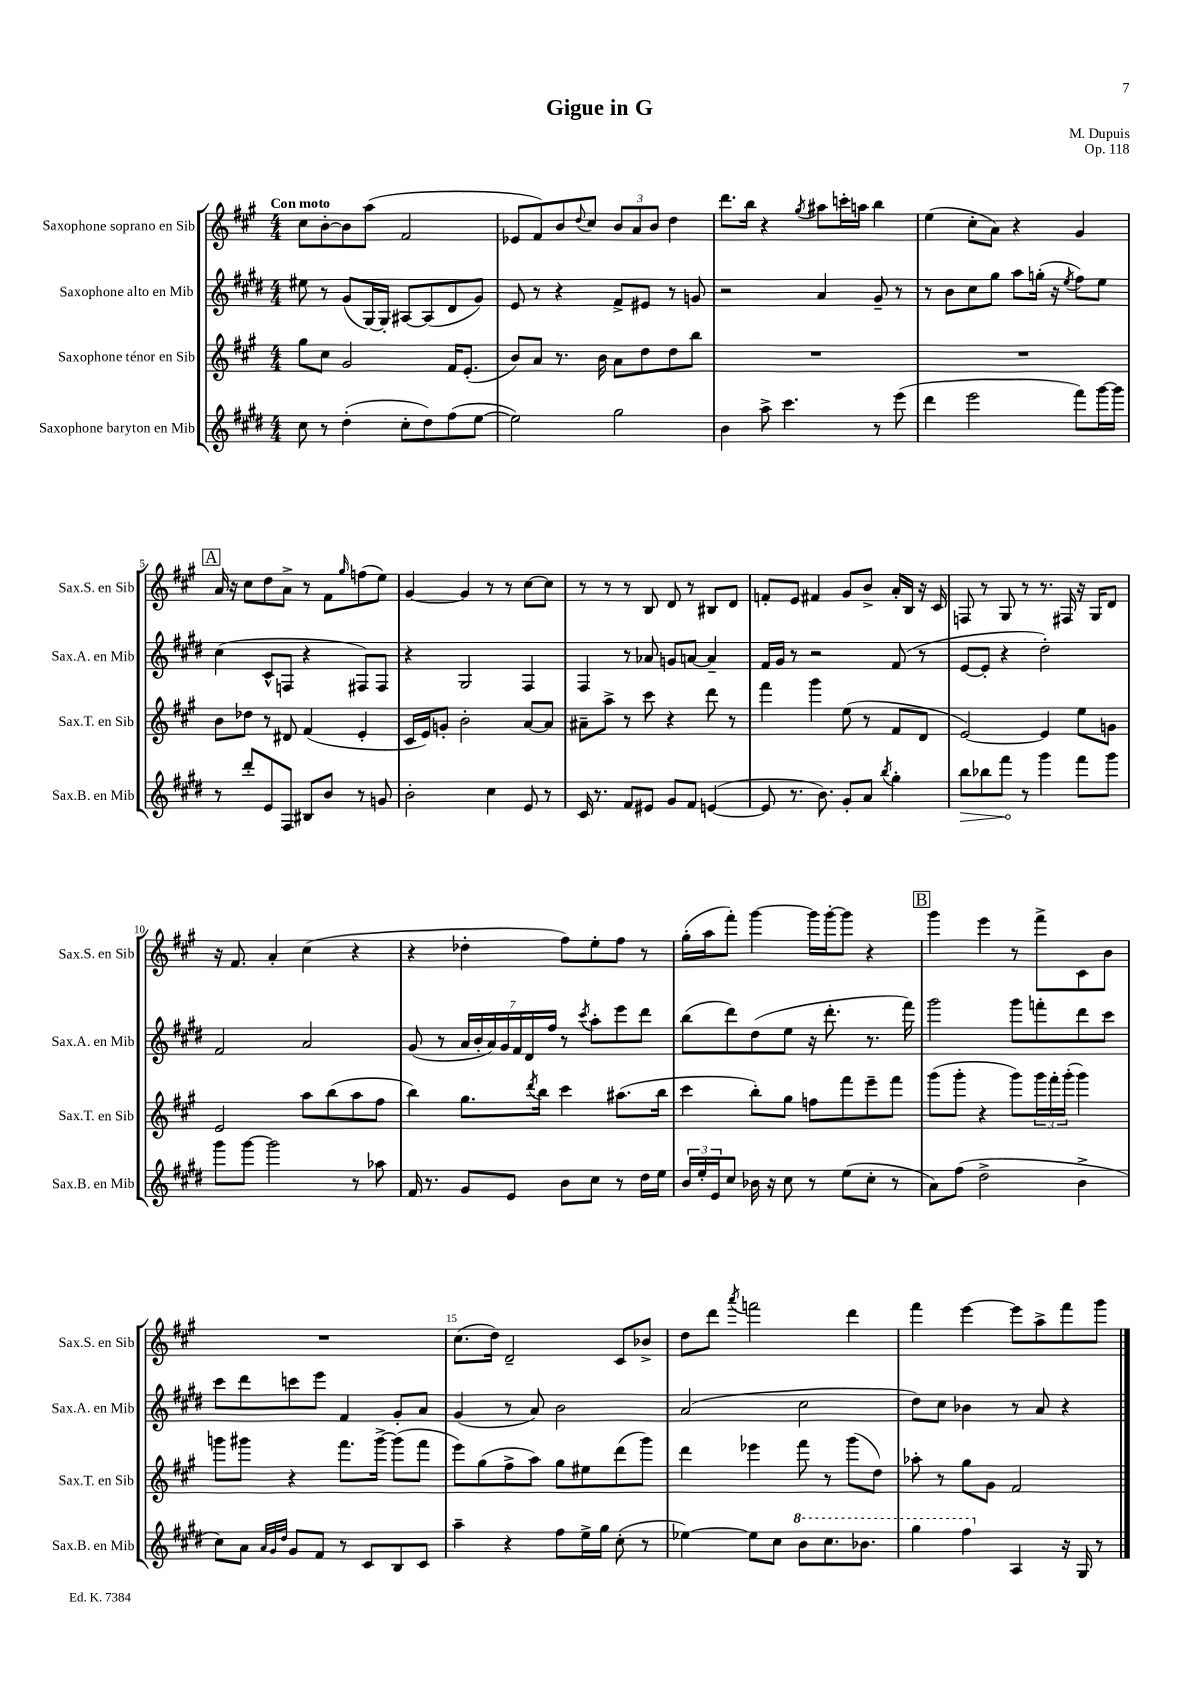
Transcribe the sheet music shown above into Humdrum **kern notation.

**kern	**kern	**kern	**kern
*staff4	*staff3	*staff2	*staff1
*clefG2	*clefG2	*clefG2	*clefG2
*k[f#c#g#d#]	*k[f#c#g#]	*k[f#c#g#d#]	*k[f#c#g#]
*M4/4	*M4/4	*M4/4	*M4/4
8cc#\	8gg#\L	8ee#\	8cc#\L
8r	8cc#\J	8r	[8b'\
(4dd#'\	2g#/	(8g#/L	8b\]
.	.	[16G#/L)	(8aa\J
.	.	16G#'/]JJ	.
8cc#'\L	.	[8A#/L	2f#/
8dd#\)	.	(8A#/]	.
(8ff#\	16f#/LK	8d#/	.
.	(8.e'/J	.	.
[8ee\J	.	8g#/J)	.
=	=	=	=
2ee\])	8b/L)	8e/	8e-/L
.	8a/J	8r	8f#/)
.	8.r	4r	8b/
.	.	.	8qqdd/
.	.	.	8cc#/J
.	16b\	.	.
2gg#\	8a\L	8f#^/L	12b/L
.	.	.	12a/
.	8dd\	8e#/J	.
.	.	.	12b/J
.	8dd\	8r	4dd\
.	8bb\J	8g/	.
=	=	=	=
4b\	1r	2r	8.ddd\L
.	.	.	16bb\Jk
8aa^\	.	.	4r
4.ccc#\	.	.	.
.	.	.	8qgg#/
.	.	4a/	8aa#\L
.	.	.	16ccc'\L
.	.	.	16aa\JJ
8r	.	8g#~/	4bb\
(8eee\	.	8r	.
=	=	=	=
4ddd#\	1r	8r	(4ee\
.	.	8b\L	.
2eee\	.	8cc#\	8cc#'\L
.	.	8gg#\J	8a\J)
.	.	8aa\L	4r
.	.	(16gg'\Jk	.
.	.	16r	.
.	.	8qee/	.
8fff#\L)	.	8ff#\L)	4g#/
[16ggg#\L	.	8ee\J	.
16ggg#\]JJ	.	.	.
=	=	=	=
8r	8b\L	(4cc#\	16a/
.	.	.	16r
8ddd#'/L	8dd-\J	.	8cc#\L
8e/	8r	8c#^^/L	8dd\
8F#/J	8d#/	8F/J	8a^\J
8B#/L	(4f#/	4r	8r
8b/J	.	.	8f#\L
.	.	.	16qqgg#/
8r	4e'/	8F#/L)	(8ff\
8g/	.	8F#/J	8ee\J)
=	=	=	=
2b'\	16c#/LL	4r	[4g#/
.	16e/J)	.	.
.	8g'/J	.	.
.	2b'\	2G#/	4g#/]
4cc#\	.	.	8r
.	.	.	8r
8e/	[8a/L	4F#/	[8cc#\L
8r	8a/]J	.	8cc#\]J
=	=	=	=
16c#/	8a#~\L	4F#/	8r
8.r	.	.	.
.	8aa^\J	.	8r
8f#/L	8r	8r	8r
8e#/J	8ccc#\	8a-/	8B/
8g#/L	4r	8g/L	8d/
8f#/J	.	[8a/J	8r
([4e/	8ddd\	4a~/]	8B#/L
.	8r	.	8d/J
=	=	=	=
8e/]	4fff#\	16f#/LL	8f'/L
.	.	16g#/JJ	.
8.r	.	8r	8e/J
.	4ggg#\	2r	4f#/
8.b\)	.	.	.
8g#'/L	(8ee\	.	8g#/L
8a/J	8r	.	8b^/J
8qbb/	.	.	.
4gg#'\	8f#/L	(8f#/	16a'/LL
.	.	.	16B/JJ
.	8d/J	8r	16r
.	.	.	16c#/
=	=	=	=
8bb\L	[2e/)	[8e/L	8F/
8bb-\	.	8e'/]J	8r
8fff#\J	.	4r	8G#/
8r	.	.	8r
4ggg#\	4e/]	2dd#'\)	8.r
.	.	.	16F#/
8fff#\L	8ee\L	.	16r
.	.	.	16G#/LK
8ggg#\J	8g\J	.	8d/J
=	=	=	=
8ggg#\L	2e/	2f#/	16r
.	.	.	8.f#/
[8ggg#\J	.	.	.
2ggg#\]	.	.	4a'/
.	8aa\L	2a/	(4cc#\
.	(8bb\	.	.
8r	8aa\	.	4r
8aa-\	8ff#\J	.	.
=	=	=	=
16f#/	4bb\)	(8g#/	4r
8.r	.	.	.
.	.	8r	.
8g#/L	8.gg#\L	28a/LL	4dd-'\
.	.	28b'/	.
.	.	28a/)	.
.	.	28g#/	.
8e/J	.	.	.
.	.	28f#/	.
.	.	28d#/	.
.	8qddd/	.	.
.	16bb\Jk	.	.
.	.	28ff#/JJ	.
8b\L	4ccc#\	8r	8ff#\L)
.	.	8qccc#/	.
8cc#\J	.	8aa'\L	8ee'\
8r	(8.aa#\L	8eee\	8ff#\J
16dd#\LL	.	8ddd#\J	8r
16ee\JJ	16bb\Jk	.	.
=	=	=	=
24b/LL	4ccc#\	(8bb\L	(16gg#'\LL
24ee'/	.	.	.
.	.	.	16aa\J
24e/J	.	.	.
8cc#/J	.	8ddd#\)	8fff#'\J)
16b-\	8bb'\L)	(8dd#\	[4ggg#\
16r	.	.	.
8cc#\	8gg#\J	8ee\J	.
8r	8ff\L	16r	16ggg#\]LL
.	.	8.ddd#'\	[16ggg#'\J
(8ee\L	8fff#\	.	8ggg#\]J
8cc#'\J	8eee~\	8.r	4r
8r	8fff#\J	.	.
.	.	16fff#\)	.
=	=	=	=
8a\L)	(8ggg#\L	2ggg#\	4ggg#\
(8ff#\J	8ggg#'\J	.	.
2dd#^\	4r	.	4eee\
.	8ggg#\L)	8ggg#\L	8r
.	24ggg#\L	8fff'\	8fff#^\L
.	24fff#'\	.	.
.	(24ggg#'\JJ	.	.
4b^\	4ggg#\)	8ddd#\	8c#\
.	.	8ccc#\J	8b\J
=	=	=	=
8cc#\L)	8ggg\L	8ccc#\L	1r
8a\J	8ggg#\J	8ddd#\	.
32qqa/LLL	.	.	.
32qqg#/	.	.	.
32qqdd#/JJJ	.	.	.
8g#/L	4r	8ccc\	.
8f#/J	.	8eee\J	.
8r	8.fff#\L	4f#/	.
8c#/L	.	.	.
.	[16ggg#^\Jk	.	.
8B/	(8ggg#\]L	8g#'/L	.
8c#/J	8fff#\J	8a/J	.
=	=	=	=
4aa~\	8eee\L)	(4g#/	(8.cc#\L
.	(8gg#\	.	.
.	.	.	16dd\Jk)
4r	8ff#^\	8r	2d~/
.	8aa\J)	8a/)	.
8ff#\L	8gg#\L	2b\	.
16ee^\L	8ee#\	.	.
16gg#\JJ	.	.	.
(8cc#'\	(8ddd\	.	8c#/L
8r	8ggg#\J)	.	8b-^/J
=	=	=	=
[4ee-\)	4ddd\	(2a/	8dd\L
.	.	.	8ddd\J
.	.	.	8qaaa/
8ee-\]L	4eee-\	.	2fff\
8cc#\J	.	.	.
8bb\L	8fff#\	2cc#\	.
8.ccc#\	8r	.	.
.	(8ggg#\L	.	4ddd\
8.bb-\J	.	.	.
.	8dd\J)	.	.
=	=	=	=
4ggg#\	8aa-'\	8dd#\L)	4fff#\
.	8r	8cc#\J	.
4fff#\	8gg#\L	4b-\	[4eee\
.	8g#\J	.	.
4A/	2f#/	8r	8eee\]L
.	.	8a/	8aa^\
16r	.	4r	8fff#\
16G#/	.	.	.
8r	.	.	8ggg#\J
==	==	==	==
*-	*-	*-	*-
